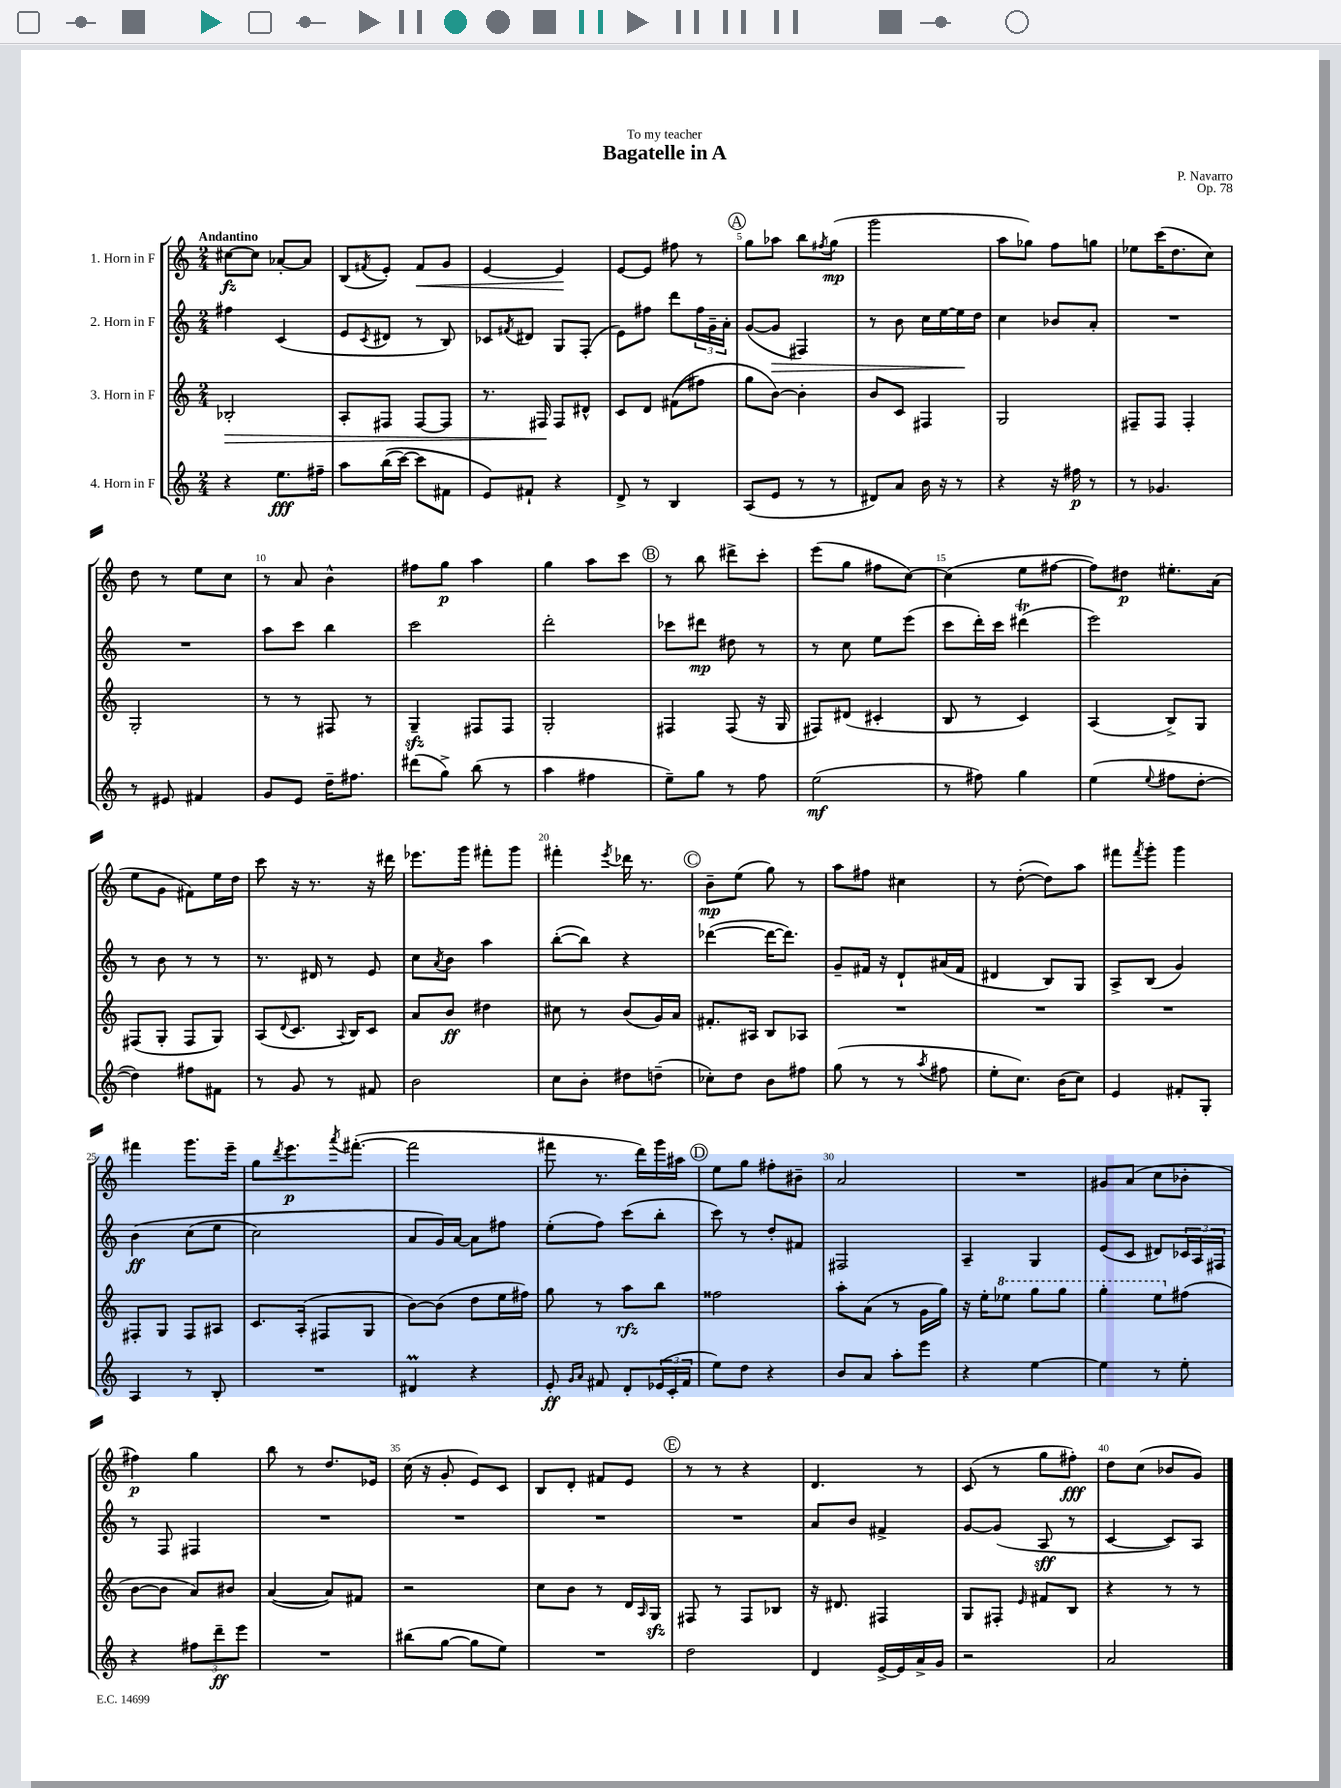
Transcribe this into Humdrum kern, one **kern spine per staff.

**kern	**dynam	**kern	**dynam	**kern	**dynam	**kern	**dynam
*part4	*part4	*part3	*part3	*part2	*part2	*part1	*part1
*staff4	*staff4	*staff3	*staff3	*staff2	*staff2	*staff1	*staff1
*I"4. Horn in F	*	*I"3. Horn in F	*	*I"2. Horn in F	*	*I"1. Horn in F	*
*clefG2	*	*clefG2	*	*clefG2	*	*clefG2	*
*k[]	*	*k[]	*	*k[]	*	*k[]	*
*M2/4	*	*M2/4	*	*M2/4	*	*M2/4	*
=1	=1	=1	=1	=1	=1	=1	=1
!	!	!	!	!	!	!LO:TX:a:B:t=Andantino	!
!	!	!	!LO:HP:b	!	!	!	!
4r	.	2B-X'/	>	4ff#X\	.	[8cc#X\L	fz
.	.	.	.	.	.	8cc#\J]	.
8.ee\L	fff	.	.	(4c/	.	[8a-X'/L	.
.	.	.	.	.	.	8a-/J]	.
16ff#X~\Jk	.	.	.	.	.	.	.
=2	=2	=2	=2	=2	=2	=2	=2
8aa\L	.	8A'/L	.	8e/L	.	(8B/L	.
.	.	.	.	8qc/	.	8qf#X/	.
((16bb\L	.	8F#X/J	.	8d#X/J	.	8e'/J)	.
[16ccc\JJ)	.	.	.	.	.	.	.
!	!	!	!	!	!	!	!LO:HP:b
8ccc\L]	.	[8F#/L	.	8r	.	8f#/L	<
8f#X\J	.	8F#/J]	.	8B/)	.	8g/J	.
=3	=3	=3	=3	=3	=3	=3	=3
8e/L)	.	8.r	.	8c-X/L	.	[4e/	.
.	.	.	.	8qf#X/	.	.	.
8f#X`/J	.	.	.	8d#X/J	.	.	.
.	.	16F#X/	.	.	.	.	.
4r	.	8F#/L	]	8G/L	.	4e/]	.
.	.	8d#X^^/J	.	(8F'/J	.	.	.
.	.	.	.	.	.	.	[
=4	=4	=4	=4	=4	=4	=4	=4
8d^/	.	8c/L	.	8e\L)	.	[8e/L	.
8r	.	8d/J	.	8ff#X\J	.	8e/J]	.
4B/	.	((8f#X\L	.	8ddd\L	.	8ff#X\	.
.	.	8ff#X\J)	.	24ff#\L	.	8r	.
.	.	.	.	24g~\	.	.	.
.	.	.	.	24a'\JJ	.	.	.
!!LO:REH:place=s1:t=A
=5	=5	=5	=5	=5	=5	=5	=5
(8A/L	.	8gg\L	.	([8g/L	.	8gg\L	.
!	!	!	!	!	!LO:HP:b	!	!
8e/J	.	[8b\J)	.	8g/J]	>	8aa-X\J	.
8r	.	4b'\]	.	4F#X/)	.	8bb\L	.
.	.	.	.	.	.	8qff#X/	.
8r	.	.	.	.	.	(8gg\J	mp
=6	=6	=6	=6	=6	=6	=6	=6
8d#X/L)	.	8b/L	.	8r	.	2ggg\	.
8a/J	.	8c/J	.	8b\	.	.	.
16b\	.	4F#X/	.	16cc\LL	.	.	.
16r	.	.	.	[16ee\	.	.	.
8r	.	.	.	16ee\]	.	.	.
.	.	.	.	16dd\JJ	]	.	.
=7	=7	=7	=7	=7	=7	=7	=7
4r	.	2G/	.	4cc\	.	8aa\L	.
.	.	.	.	.	.	8gg-X\J)	.
16r	.	.	.	8b-X/L	.	8ff\L	.
16ff#X\	p	.	.	.	.	.	.
8r	.	.	.	8a'/J	.	8ggn\J	.
=8	=8	=8	=8	=8	=8	=8	=8
8r	.	8F#X~/L	.	2r	.	8ee-X\L	.
4.g-X/	.	8F#/J	.	.	.	(16ccc\K	.
.	.	.	.	.	.	8.dd\	.
.	.	4F#'/	.	.	.	.	.
.	.	.	.	.	.	8cc\J)	.
!!LO:LB:g=z
=9	=9	=9	=9	=9	=9	=9	=9
8r	.	2G'/	.	2r	.	8dd\	.
8e#X/	.	.	.	.	.	8r	.
4f#X/	.	.	.	.	.	8ee\L	.
.	.	.	.	.	.	8cc\J	.
=10	=10	=10	=10	=10	=10	=10	=10
8g/L	.	8r	.	8aa\L	.	8r	.
8e/J	.	8r	.	8ccc\J	.	8a/	.
16dd~\KL	.	8F#X/	.	4bb\	.	4b^^\	.
8.ff#X\J	.	.	.	.	.	.	.
.	.	8r	.	.	.	.	.
=11	=11	=11	=11	=11	=11	=11	=11
(8ddd#X\L	.	4Gzz~/	.	2ccc\	.	8ff#X\L	.
8gg^\J)	.	.	.	.	.	8gg\J	p
(8bb\	.	8F#X/L	.	.	.	4aa\	.
8r	.	8F#/J	.	.	.	.	.
=12	=12	=12	=12	=12	=12	=12	=12
4aa\	.	2G'/	.	2ddd'\	.	4gg\	.
4ff#X\	.	.	.	.	.	8aa\L	.
.	.	.	.	.	.	8ccc\J	.
!!LO:REH:place=s1:t=B
=13	=13	=13	=13	=13	=13	=13	=13
8ee~\L)	.	4F#X/	.	8ccc-X\L	.	8r	.
8gg\J	.	.	.	8ddd#X\J	mp	8bb\	.
8r	.	(8F#/	.	8dd#X\	.	8ddd#X^\L	.
8ff\	.	16r	.	8r	.	8ccc'\J	.
.	.	16G/	.	.	.	.	.
=14	=14	=14	=14	=14	=14	=14	=14
(2ee\	mf	8F#X/L)	.	8r	.	(8eee\L	.
.	.	(8d#X/J	.	8cc\	.	8gg\J	.
.	.	4c#X'/	.	8ee\L	.	8ff#X\L	.
.	.	.	.	(8eee\J	.	[8cc\J)	.
=15	=15	=15	=15	=15	=15	=15	=15
8r	.	8B/	.	8ccc\L	.	(4cc\]	.
8ff#X\)	.	8r	.	16ddd'\L)	.	.	.
.	.	.	.	16ccc\JJ	.	.	.
4gg\	.	4c/)	.	(4ddd#Xt\	.	8ee\L	.
.	.	.	.	.	.	[8ff#X\J	.
=16	=16	=16	=16	=16	=16	=16	=16
(4ee\	.	(4A/	.	2eee\)	.	8ff#\L])	.
.	.	.	.	.	.	8dd#X\J	p
8qqee/	.	.	.	.	.	.	.
8ff#X\L	.	8B^/L)	.	.	.	8.ee#X'\L	.
[8dd'\J	.	8G/J	.	.	.	.	.
.	.	.	.	.	.	(16a\Jk	.
!!LO:LB:g=z
=17	=17	=17	=17	=17	=17	=17	=17
4dd\])	.	(8F#X/L	.	8r	.	8ee\L	.
.	.	8G'/J	.	8b\	.	8g\J	.
8ff#X\L	.	8F#/L	.	8r	.	8f#X\L)	.
8f#X\J	.	8G/J)	.	8r	.	16ee\L	.
.	.	.	.	.	.	16dd\JJ	.
=18	=18	=18	=18	=18	=18	=18	=18
8r	.	(8A/L	.	8.r	.	8ccc\	.
.	.	8qqd/	.	.	.	.	.
8g/	.	8.c/J	.	.	.	16r	.
.	.	.	.	16d#X/	.	8.r	.
8r	.	.	.	8r	.	.	.
.	.	8qqA/	.	.	.	.	.
.	.	16B/KL)	.	.	.	.	.
8f#X/	.	8c/J	.	8e/	.	16r	.
.	.	.	.	.	.	16ddd#X\	.
=19	=19	=19	=19	=19	=19	=19	=19
2b\	.	8a/L	.	8cc\L	.	8.eee-X\L	.
.	.	.	.	8qa/	.	.	.
.	.	8b/J	ff	8b\J	.	.	.
.	.	.	.	.	.	16ggg\Jk	.
.	.	4dd#X\	.	4aa\	.	8fff#X'\L	.
.	.	.	.	.	.	8ggg\J	.
=20	=20	=20	=20	=20	=20	=20	=20
8cc\L	.	8cc#X\	.	([8bb'\L	.	4fff#X'\	.
8b'\J	.	8r	.	8bb\J])	.	.	.
.	.	.	.	.	.	8qeee/	.
8dd#X\L	.	(8b/L	.	4r	.	16ddd-X\	.
.	.	.	.	.	.	8.r	.
(8ddn~\J	.	16g/L)	.	.	.	.	.
.	.	16a/JJ	.	.	.	.	.
!!LO:REH:place=s1:t=C
=21	=21	=21	=21	=21	=21	=21	=21
8cc-X'\L)	.	8.f#X'/L	.	([4ddd-X\	.	8b~\L	mp
8dd\J	.	.	.	.	.	(8ee\J	.
.	.	16A#X/Jk	.	.	.	.	.
8b\L	.	8B/L	.	16ddd-\KL_	.	8gg\)	.
.	.	.	.	8.ddd-\J])	.	.	.
8ff#X\J	.	8A-X/J	.	.	.	8r	.
=22	=22	=22	=22	=22	=22	=22	=22
(8gg\	.	2r	.	8g~/L	.	8aa\L	.
8r	.	.	.	16f#X/Jk	.	8ff#X\J	.
.	.	.	.	16r	.	.	.
8r	.	.	.	8d`/L	.	4cc#X\	.
8qaa/	.	.	.	.	.	.	.
8ff#X\	.	.	.	(16a#X/L	.	.	.
.	.	.	.	16f#/JJ	.	.	.
=23	=23	=23	=23	=23	=23	=23	=23
8ee'\L	.	2r	.	4d#X/	.	8r	.
8.cc\J)	.	.	.	.	.	([8dd'\	.
.	.	.	.	8B/L)	.	8dd\L])	.
(16b\KL	.	.	.	.	.	.	.
8cc\J)	.	.	.	8G/J	.	8aa\J	.
=24	=24	=24	=24	=24	=24	=24	=24
4e/	.	2r	.	8A^/L	.	8fff#X\L	.
.	.	.	.	.	.	8qfff#/	.
.	.	.	.	(8B/J	.	8ggg'\J	.
8f#X'/L	.	.	.	4g/)	.	4ggg\	.
8G'/J	.	.	.	.	.	.	.
!!LO:LB:g=z
=25	=25	=25	=25	=25	=25	=25	=25
4A/	.	8F#X'/L	.	(4b\	ff	4fff#X\	.
.	.	8G/J	.	.	.	.	.
8r	.	8F#/L	.	(8cc\L	.	8.ggg\L	.
8B'/	.	8A#X/J	.	8ee\J	.	.	.
.	.	.	.	.	.	16eee~\Jk	.
=26	=26	=26	=26	=26	=26	=26	=26
2r	.	8.c/L	.	2cc\)	.	8gg\L	.
.	.	.	.	.	.	8qddd/	.
.	.	.	.	.	.	8.eee\	p
.	.	(16A'/Jk	.	.	.	.	.
.	.	8F#X/L	.	.	.	.	.
.	.	.	.	.	.	8qaaa/	.
.	.	.	.	.	.	([8.fff#X'\J	.
.	.	8G/J	.	.	.	.	.
=27	=27	=27	=27	=27	=27	=27	=27
4d#Xm/	.	[8b\L)	.	8a/L	.	2fff#\]	.
.	.	(8b\J]	.	16g/L)	.	.	.
.	.	.	.	[16a/JJ	.	.	.
4r	.	8dd\L	.	8a\L]	.	.	.
.	.	16ee\L	.	8ff#X\J	.	.	.
.	.	16ff#X\JJ)	.	.	.	.	.
=28	=28	=28	=28	=28	=28	=28	=28
8e'/	ff	8gg\	.	(8ee'\L	.	8fff#X\	.
16qqg/LL	.	.	.	.	.	.	.
16qqa/JJ	.	.	.	.	.	.	.
8f#X/	.	8r	.	8ff\J)	.	8.r	.
8d'/L	.	8aa\L	rfz	(8ccc\L	.	.	.
.	.	.	.	.	.	16ddd\LL)	.
(24e-X/L	.	8bb\J	.	8bb'\J	.	16ggg\	.
24c'/	.	.	.	.	.	.	.
.	.	.	.	.	.	16aa#X\JJ	.
24f#/JJ	.	.	.	.	.	.	.
!!LO:REH:place=s1:t=D
=29	=29	=29	=29	=29	=29	=29	=29
8ee\L)	.	2ff##X\	.	8ccc\)	.	8ee\L	.
8dd\J	.	.	.	8r	.	8gg\J	.
4r	.	.	.	8dd'/L	.	8ff#X'\L	.
.	.	.	.	8f#X/J	.	8b#X~\J	.
=30	=30	=30	=30	=30	=30	=30	=30
8b/L	.	8aa'\L	.	2F#X/	.	2a/	.
8a/J	.	(8a\J	.	.	.	.	.
8aa'\L	.	8r	.	.	.	.	.
8eee\J	.	16g\LL	.	.	.	.	.
.	.	16gg\JJ)	.	.	.	.	.
=31	=31	=31	=31	=31	=31	=31	=31
4r	.	16r	.	4A~/	.	2r	.
.	.	16ee'\KL	.	.	.	.	.
*	*	*8va	*	*	*	*	*
.	.	8eee-X\J	.	.	.	.	.
[4ee\	.	8ggg\L	.	4G/	.	.	.
.	.	8ggg\J	.	.	.	.	.
=32	=32	=32	=32	=32	=32	=32	=32
4ee\]	.	4ggg'\	.	(8e/L	.	8g#X/L	.
.	.	.	.	8c/J	.	(8a/J	.
8r	.	8eee\L	.	8d#X/L)	.	8cc\L	.
*	*	*X8va	*	*	*	*	*
8ee'\	.	(8ff#X\J	.	24c-X/L	.	8b-X'\J	.
.	.	.	.	24A/	.	.	.
.	.	.	.	24F#X/JJ	.	.	.
!!LO:LB:g=z
=33	=33	=33	=33	=33	=33	=33	=33
4r	.	[8b\L	.	8r	.	4ff#X\)	p
.	.	8b\J]	.	8F/	.	.	.
12ff#X\L	.	8a/L)	.	4F#X/	.	4gg\	.
12ddd~\	ff	.	.	.	.	.	.
.	.	8b#X/J	.	.	.	.	.
12eee\J	.	.	.	.	.	.	.
=34	=34	=34	=34	=34	=34	=34	=34
2r	.	([4a/	.	2r	.	8bb\	.
.	.	.	.	.	.	8r	.
.	.	8a/L])	.	.	.	8.dd/L	.
.	.	8f#X/J	.	.	.	.	.
.	.	.	.	.	.	16e-X/Jk	.
=35	=35	=35	=35	=35	=35	=35	=35
(8bb#X\L	.	2r	.	2r	.	(16cc\	.
.	.	.	.	.	.	16r	.
[8gg\J	.	.	.	.	.	8g'/	.
8gg\L]	.	.	.	.	.	8e/L)	.
8ee\J)	.	.	.	.	.	8c/J	.
=36	=36	=36	=36	=36	=36	=36	=36
2r	.	8cc\L	.	2r	.	8B/L	.
.	.	8b\J	.	.	.	8d'/J	.
.	.	8r	.	.	.	8f#X/L	.
.	.	16d/LL	.	.	.	8e/J	.
.	.	16qqA/	.	.	.	.	.
.	.	16Gzz/JJ	.	.	.	.	.
!!LO:REH:place=s1:t=E
=37	=37	=37	=37	=37	=37	=37	=37
2dd\	.	8F#X/	.	2r	.	8r	.
.	.	8r	.	.	.	8r	.
.	.	8F#/L	.	.	.	4r	.
.	.	8B-X/J	.	.	.	.	.
=38	=38	=38	=38	=38	=38	=38	=38
4d/	.	16r	.	8a/L	.	4.d/	.
.	.	8.d#X/	.	.	.	.	.
.	.	.	.	8b/J	.	.	.
[16e^/LL	.	4F#X/	.	4f#X^/	.	.	.
16e/]	.	.	.	.	.	.	.
16a^/	.	.	.	.	.	8r	.
16g/JJ	.	.	.	.	.	.	.
=39	=39	=39	=39	=39	=39	=39	=39
2r	.	8G/L	.	[8g/L	.	(8c/	.
.	.	8F#X'/J	.	(8g/J]	.	8r	.
.	.	16qqe/	.	.	.	.	.
.	.	8f#X/L	.	8A/	sff	8gg\L	.
.	.	8B/J	.	8r	.	8ff#X'\J)	fff
=40	=40	=40	=40	=40	=40	=40	=40
2a/	.	4r	.	[4c/	.	8dd\L	.
.	.	.	.	.	.	(8cc\J	.
.	.	8r	.	8c/L])	.	8b-X/L	.
.	.	8r	.	8A/J	.	8g/J)	.
==	==	==	==	==	==	==	==
*-	*-	*-	*-	*-	*-	*-	*-
